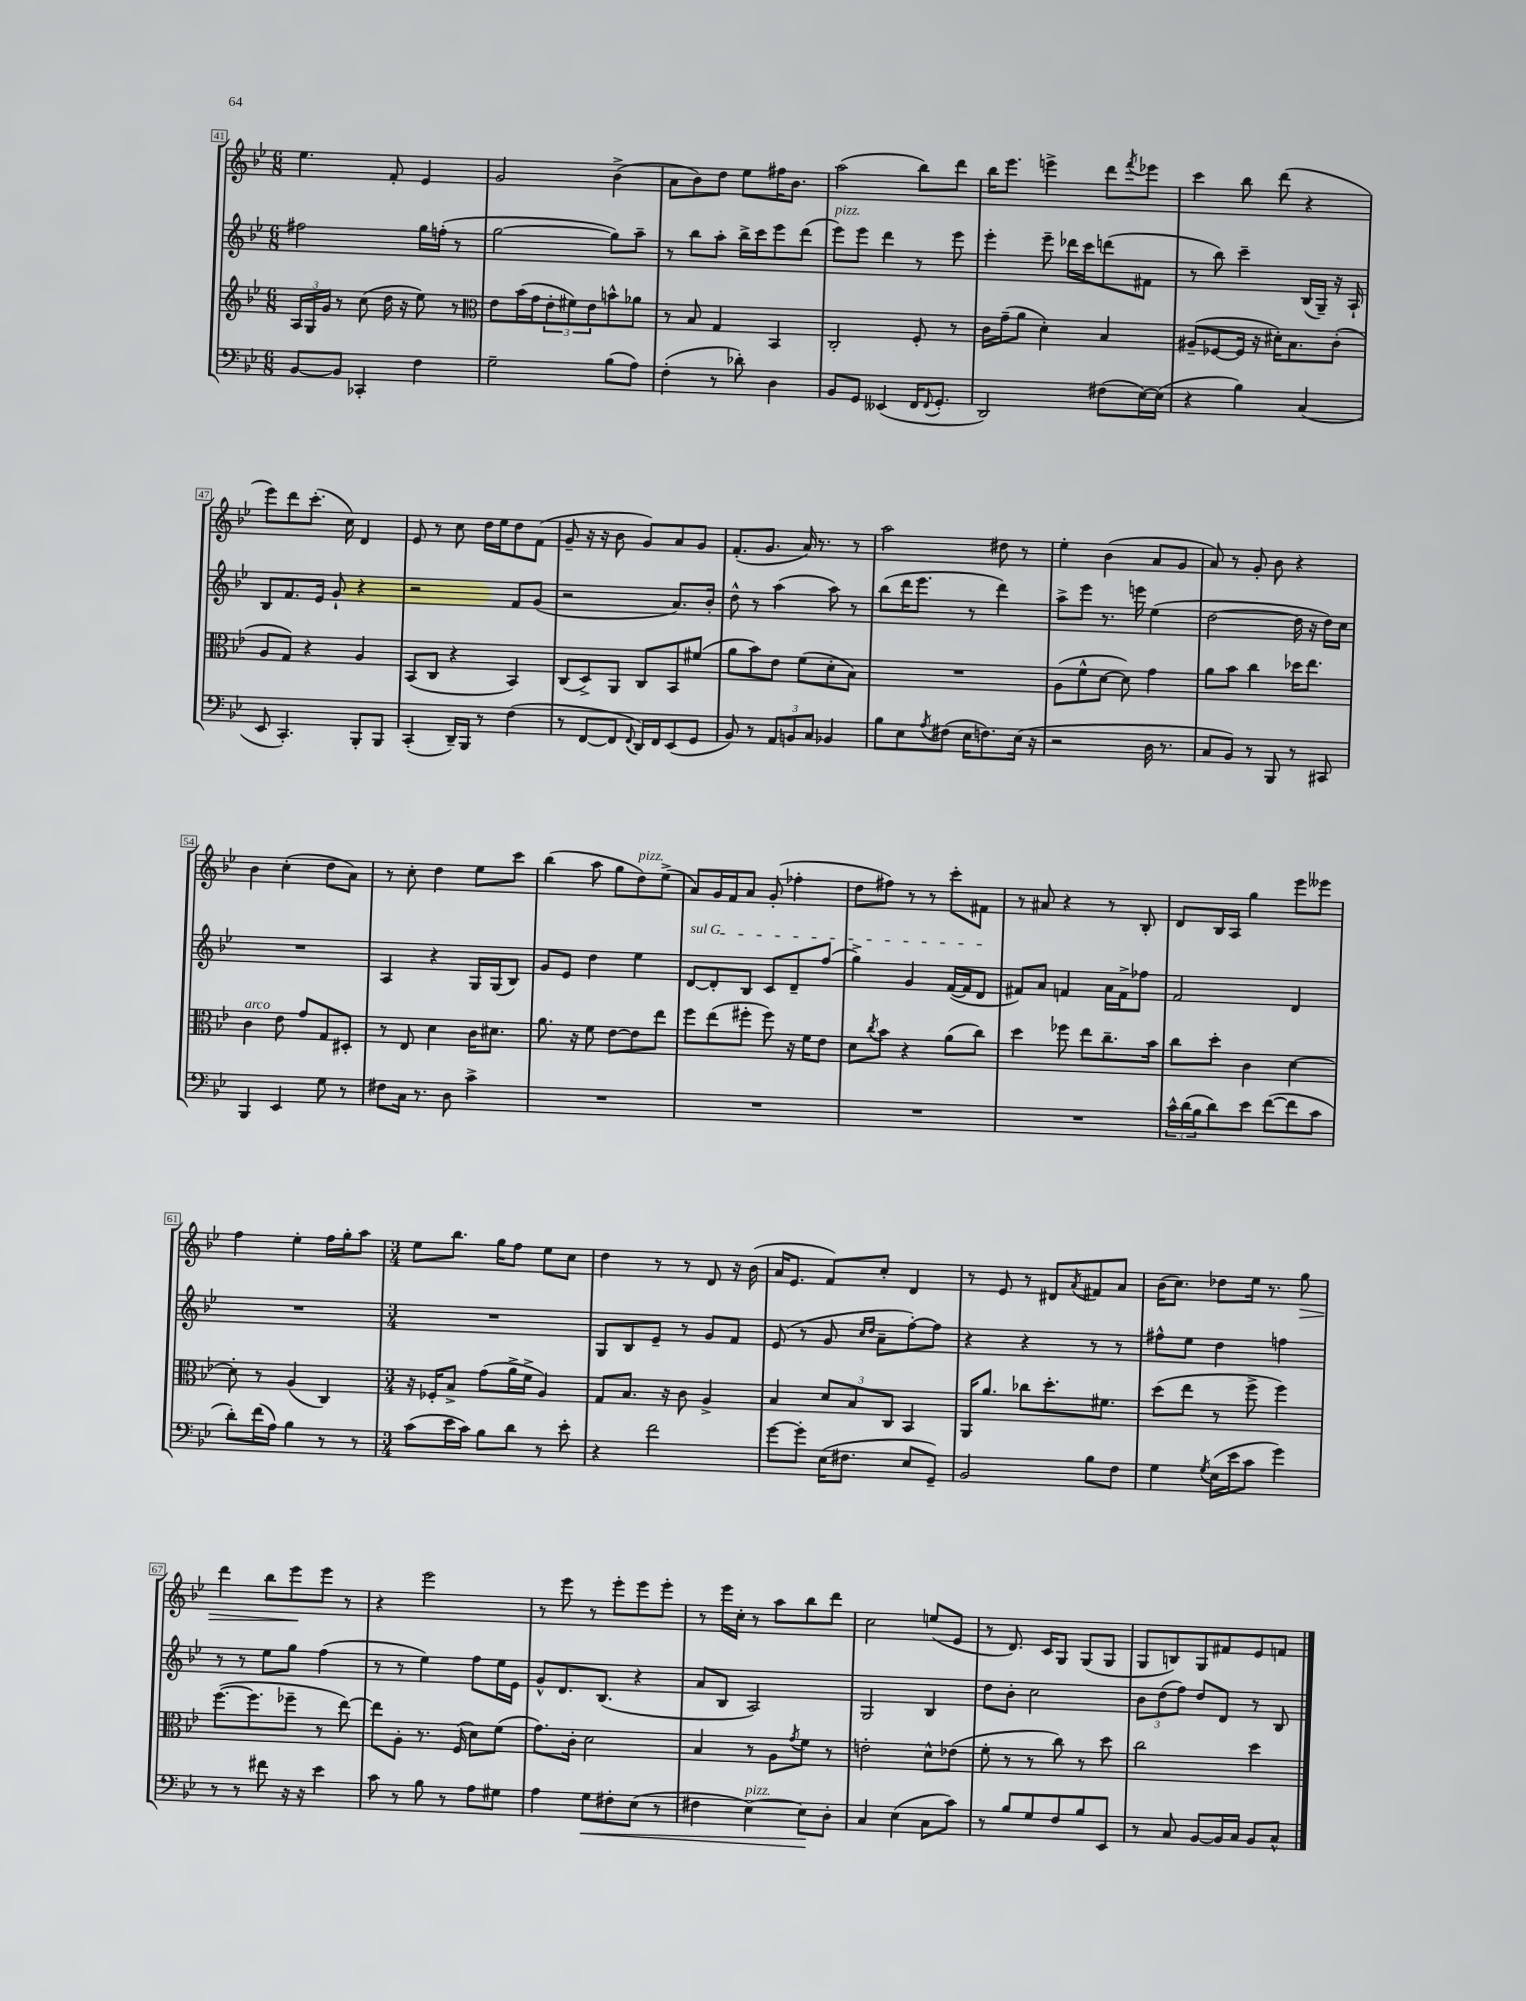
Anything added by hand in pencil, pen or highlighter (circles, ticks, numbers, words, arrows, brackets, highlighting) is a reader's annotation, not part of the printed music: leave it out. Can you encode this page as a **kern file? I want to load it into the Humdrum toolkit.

**kern	**kern	**kern	**kern
*staff4	*staff3	*staff2	*staff1
*clefF4	*clefG2	*clefG2	*clefG2
*k[b-e-]	*k[b-e-]	*k[b-e-]	*k[b-e-]
*M6/8	*M6/8	*M6/8	*M6/8
[8BB-/L	24A/LL	2ff#\	4.ee-\
.	24G/	.	.
.	24g/JJ	.	.
8BB-/]J	8r	.	.
4CC-'/	(8cc\	.	.
.	16dd\	.	8f'/
.	16r	.	.
4F\	8ee-\)	16gg\LL	4e-/
.	.	(16ff'\JJ	.
.	8r	8r	.
=	=	=	=
*	*clefC3	*	*
2G~\	8e-\L	[2gg\	2g/
.	(16b-\L	.	.
.	16g\J	.	.
.	12e-'\	.	.
.	12f#\)	.	.
.	12e-\	.	.
(8B-\L	8b^^\	8gg\]L)	(4b-^\
8A\J)	8a-\J	8aa~\J	.
=	=	=	=
(4F'\	8r	8r	8a\L
.	8B-/	8bb-\L	8b-\)
8r	4G/	8aa'\J	8dd\J
8d-'\)	.	16bb-^\LL	8ee-\L
.	.	16ccc\J	.
4D\	4BB-/	8eee-\	16ff#\K
.	.	.	8.b-\J
.	.	(8ddd\J	.
=	=	=	=
8BB-/L	2C'/	8eee-\L)	(2aa\
8GG/J	.	8eee-\J	.
(4EE--/	.	4ddd\	.
16FF/LK	8F'/	8r	8bb-\L)
8qqFF/	.	.	.
8.GG'/J	.	.	.
.	8r	8eee-\	8ddd\J
=	=	=	=
2DD/)	16c\LL	4eee-'\	16bb-\LK
.	(16g~\J	.	8.eee-\J
.	8a\J	.	.
.	4d'\)	8eee-~\	4eee^\
.	.	16ddd-\LL	.
.	.	16ccc\J	.
(8F#\L	4B-/	(8ddd\	8ddd\L
.	.	.	8qfff/
[16E-\L)	.	8f#\J	8eee-\J
(16E-\]JJ	.	.	.
=	=	=	=
4r	(8A#~/L	8r	4ccc\
.	[8F-/	8bb-\)	.
4B-\)	16F-/]Jk	4ccc~\	8bb-\
.	16r	.	.
.	16d#'\LK)	.	(8ddd\
.	8.B-\	.	.
(4C/	.	(16B-/LL	4r
.	.	16G~/JJ)	.
.	(8c'\J	16r	.
.	.	16A`/	.
=	=	=	=
8EE-/	8A/L	8B-/L	8eee-\L)
4.CC'/)	8G/J)	8.f/	8ddd\
.	4r	.	(8.ccc'\J
.	.	16e-/Jk	.
.	.	8g`/	.
.	.	.	16cc\)
8BBB-'/L	4A/	4r	4d/
8BBB-/J	.	.	.
=	=	=	=
(4CC'/	(8BB-/L	2r	8e-/
.	8C/J	.	8r
16DD~/LL)	4r	.	8cc\
16BBB-/JJ	.	.	.
8r	.	.	16dd\LL
.	.	.	16ee-\J
(4F\	4BB-/)	8f/L	8dd\
.	.	(8g/J	(8f\J
=	=	=	=
8r	(8C/L	2r	8g~/
[8FF/L	8D^/)	.	16r
.	.	.	16r
8FF/]J	8AA/J	.	8b-\
8qqFF/	.	.	.
16DD/LL)	8C/L	.	8g/L)
16FF/J	.	.	.
(8EE-/	8BB-/	8.a/L)	8a/
8GG/J	(8f#/J	.	8g/J
.	.	16b-'/Jk	.
=	=	=	=
8BB-/)	8a\L	8dd^^\	(8.f'/L
8r	8b-\)	8r	.
.	.	.	8.g/J
12AA/L	8e-\J	(4aa\	.
12BB/	.	.	.
.	(8f\L	.	16a/)
12C/J	.	.	.
.	.	.	8.r
4BB-/	8d'\	8aa\)	.
.	8B-\J)	8r	8r
=	=	=	=
8B-\L	2.r	(8bb-\L	2aa\
8E-\	.	16ddd\K	.
.	.	8.eee-\J	.
8qA/	.	.	.
(8F#\J	.	.	.
16E-\LK	.	8r	.
8.F\)	.	.	.
.	.	4ddd\)	8dd#\
(16E-\Jk	.	.	8r
16r	.	.	.
=	=	=	=
2r	(8A\L	8aa^\L	4ee-'\
.	8f^^\	8eee-\J	.
.	[8d\J	8.r	(4b-\
.	8d\])	.	.
.	.	16eee\	.
16D\	4g\	(4ee-\	8a/L
8.r	.	.	.
.	.	.	8g/J
=	=	=	=
8C/L	8a\L	[2dd\	8a/)
8BB-/J)	8b-\J	.	8r
8r	4cc\	.	8g'/
8BBB-/	.	.	8b-\
8r	16dd-\LK	16dd\]	4r
.	8.ee-\J	16r	.
8CC#/	.	16dd\LL)	.
.	.	16cc\JJ	.
=	=	=	=
4BBB-/	4c\	2.r	4b-\
4EE-/	8e-\	.	(4cc'\
.	8g/L	.	.
8G\	8G/	.	8dd\L
8r	8D#'/J	.	8a\J)
=	=	=	=
8F#\L	8r	4A/	8r
16C\Jk	8E-/	.	8cc'\
8.r	.	.	.
.	4d\	4r	4dd\
8D\	.	.	.
4c^\	16c\LK	16G/LL	8ee-\L
.	8.d#\J	(16G/J	.
.	.	8B-/J)	8ccc\J
=	=	=	=
2.r	8.a\	8g/L	(4bb-\
.	.	8e-/J	.
.	16r	.	.
.	8f\	4dd\	8aa\
.	[8e-\L	.	8gg\L
.	8e-\]	4ee-\	8dd\)
.	8ee-\J	.	(8ee-^\J
=	=	=	=
2.r	8ff\L	[8d/L	8a/L)
.	(8ee-\	8d'/]	16g/L
.	.	.	16f/J
.	8ff#'\J	8B-/J	8a/J
.	8ff#\)	8c/L	(8g'/
.	16r	8d~/	4ff-'\
.	16f\LK	.	.
.	8e-\J	(8ff/J	.
=	=	=	=
2.r	8d\L	4gg^\)	8dd\L
.	8qcc/	.	.
.	8b-\J	.	8ff#\J)
.	4r	4g/	8r
.	.	.	8r
.	(8a\L	([16f/LL	8ccc'\L
.	.	16f/]J	.
.	8cc\J)	8d/J	8f#\J
=	=	=	=
2.r	4dd\	8f#/L)	8r
.	.	8a/J	8a#/
.	8ff-\	4f/	4r
.	8ee-\L	.	.
.	8.cc~\	16a\LL	8r
.	.	16f^\J	.
.	.	8ff-\J	8B-'/
.	16b-\Jk	.	.
=	=	=	=
24c^^\LL	8cc\L	2f/	8d/L
(24d\	.	.	.
24B-\J	.	.	.
8d\)	8dd'\J	.	16B-/L
.	.	.	16A/JJ
8e-\J	4c\	.	4gg\
([8f\L	.	.	.
8f\]	[4d\	4d/	8eee-\L
8c\J	.	.	8eee--\J
=	=	=	=
8d'\L)	8d'\]	2.r	4ff\
(16f\L	8r	.	.
16A\JJ)	.	.	.
4B-\	(4A/	.	4ee-'\
8r	4C/)	.	16ff\LL
.	.	.	16gg'\J
8r	.	.	8aa\J
=	=	=	=
*M3/4	*M3/4	*M3/4	*M3/4
(8c\L	16r	2.r	8ee-\L
.	16F-'/LK	.	.
16e-\L	8B-^/J	.	8.bb-\J
16c\JJ)	.	.	.
8B-\L	(8g\L	.	.
.	.	.	16gg\LK
8d\J	16a^\L	.	8ff\J
.	16f^\JJ	.	.
8r	4A/)	.	8ee-\L
8e-'\	.	.	8cc\J
=	=	=	=
4r	8G/L	8G/L	4dd\
.	8.B-/J	8B-/	.
2f\	.	8e-~/J	8r
.	16r	.	.
.	8c\	8r	8r
.	4A^/	8g/L	8d/
.	.	8f/J	16r
.	.	.	(16b-\
=	=	=	=
[8g\L	4B-/	(8e-/	16a/LK
.	.	.	8.e-/J
8g'\]J	.	8r	.
(16E-\LK	12d/L	8g/	8f/L)
8.F#\J	.	.	.
.	12B-/	.	.
.	.	16qqcc/LL	.
.	.	16qqdd/JJ	.
.	.	8a~\L	8cc'/J
.	12C/J	.	.
8E-/L	4BB-/	[8ff'\)	4d/
8GG~/J)	.	8ff\]J	.
=	=	=	=
2BB-/	16AA/LK	4r	8r
.	8.a/J	.	.
.	.	.	8e-/
.	8cc-\L	4r	8r
.	8.dd'\	.	8d#/L
.	.	.	8qa/
8B-\L	.	8r	8f#/
.	8.f#\J	.	.
8F\J	.	8r	8a/J
=	=	=	=
4G\	(8dd\L	8ff#^^\L	(16b-\LK
.	.	.	8.cc\J)
.	8ee-\J	8ee-\J	.
8qG/	.	.	.
(16E-\LL	8r	4dd\	8dd-\L
16e-\J	.	.	.
8c\J	8ff^\	.	16ee-\Jk
.	.	.	8.r
4g\)	4ff\)	4ff\	.
.	.	.	8gg\
=	=	=	=
8r	([8.ff\L	8r	4ddd\
8r	.	8r	.
.	8.ff\]	.	.
8f#\	.	8ee-\L	8bb-\L
16r	8ff-~\J	8gg\J	8eee-\
16r	.	.	.
4e-\	8r	(4ff\	8eee-\J
.	[8ee-\)	.	8r
=	=	=	=
8c\	8ee-\]L	8r	4r
8r	8A'\J	8r	.
8B-\	8.r	4ee-\)	2eee-\
8r	.	.	.
.	(16F/	.	.
8A\L	8d\L)	8ff\L	.
8G#\J	(8f\J	16ee-\L	.
.	.	16e-\JJ	.
=	=	=	=
4A\	8.g\L)	8g^^/L	8r
.	.	8.d/	8eee-\
.	16c'\Jk	.	.
8G\L	2d\	.	8r
.	.	(8.B-/J	.
8F#'\	.	.	8eee-'\L
(8E-\J	.	4r	8eee-\
8r	.	.	8eee-'\J
=	=	=	=
4F#\	4B-/	8a/L	8r
.	.	8B-/J	16eee-\LL
.	.	.	16cc'\JJ
[4E-\)	8r	2A/)	8r
.	8A\L	.	8aa\L
.	8qg/	.	.
8E-\]L	8f\J	.	8bb-\
8D'\J	8r	.	8ddd\J
=	=	=	=
4C/	2e'\	2G/	2cc\
(4E-\	.	.	.
8C\L	8d^^\L	4B-/	(8ee/L
8c\J)	(8e-\J	.	8e-/J
=	=	=	=
8r	8f'\	8dd\L	8r
8B-/L	8r	8b-'\J	8.d/)
8G/	8r	2cc\	.
.	.	.	16c/LK
8F/	8cc\)	.	8G/J
8B-/	8r	.	(8G/L
8EE-/J	8dd\	.	8G/J
=	=	=	=
8r	2cc\	12b-\L	8G/L
.	.	(12dd\	.
8C/	.	.	8B/)
.	.	12ff\J)	.
[8BB-/L	.	8dd/L	8G/
16BB-/]L	.	8d/J	8f#/
16C/JJ	.	.	.
8BB-/L	4dd\	8r	8e-/
8C^^/J	.	8B-/	8f/J
==	==	==	==
*-	*-	*-	*-
